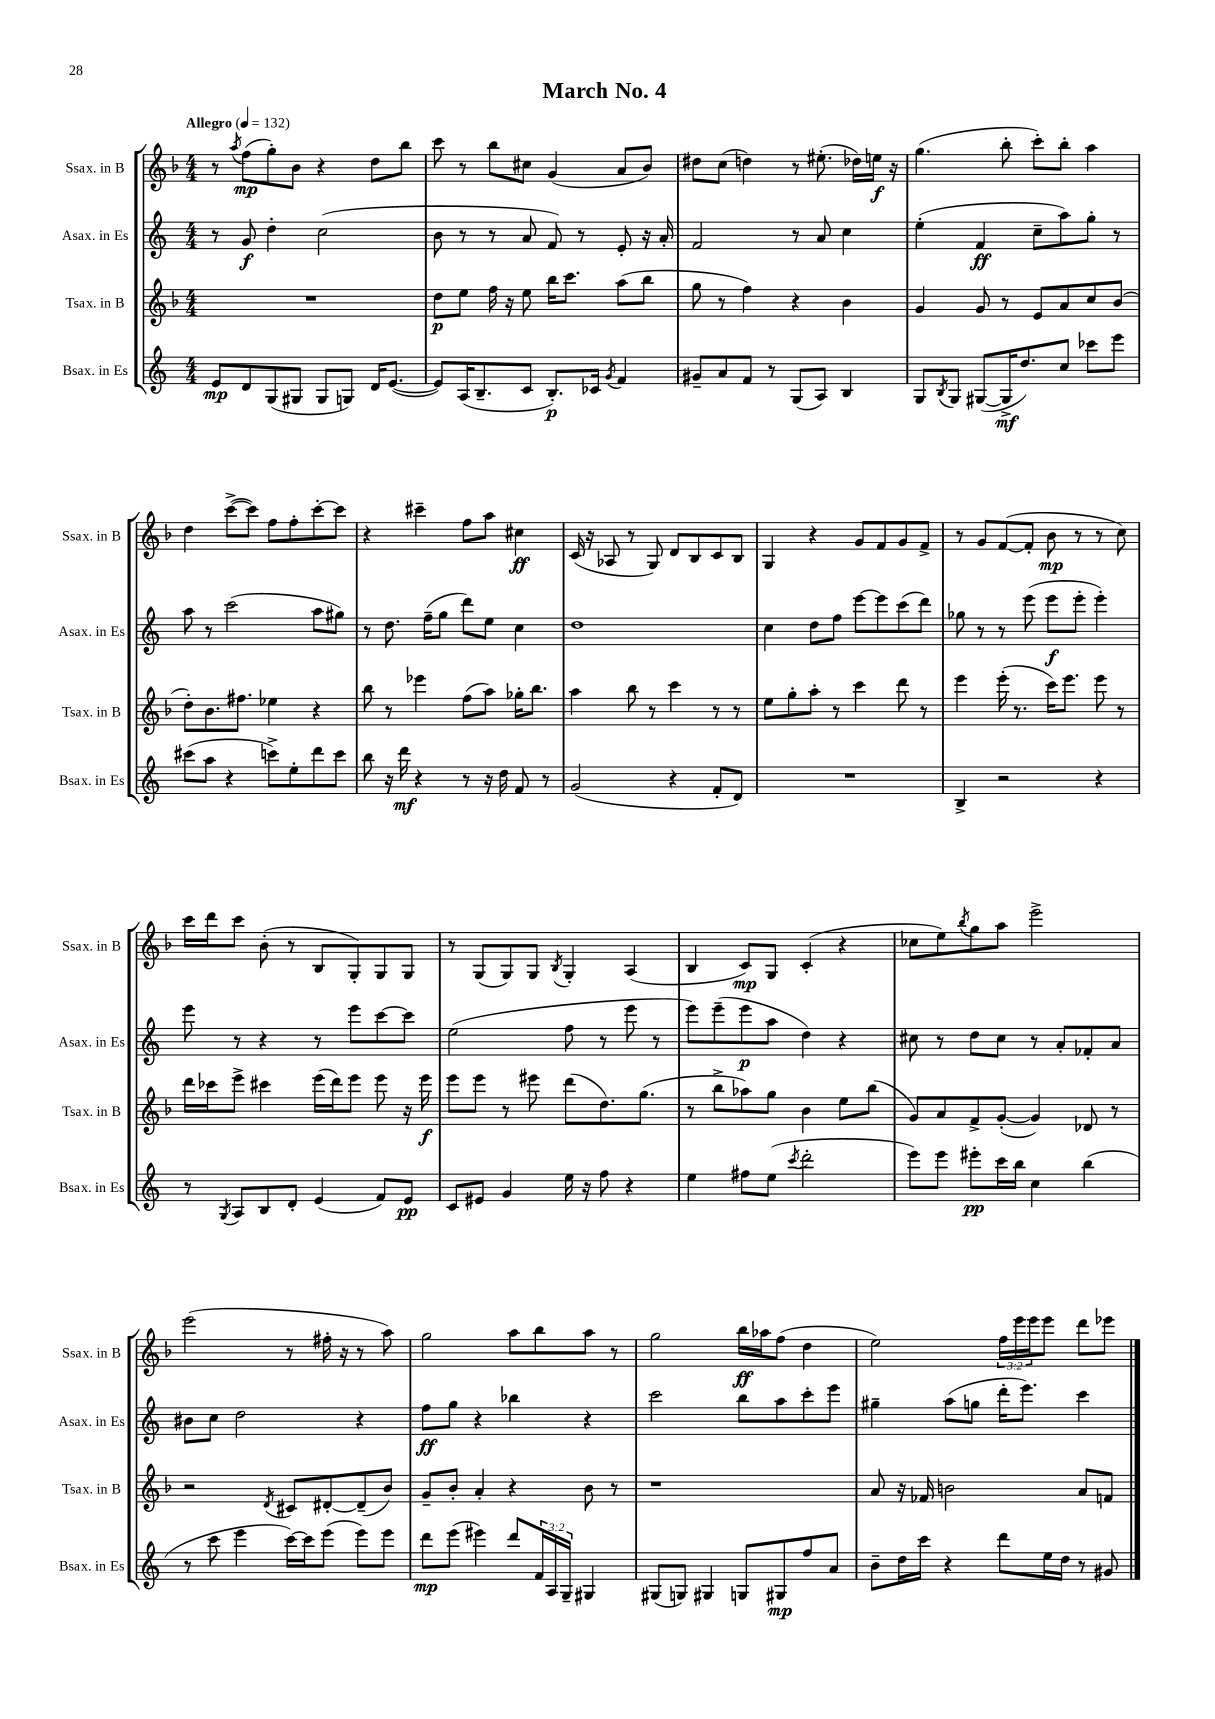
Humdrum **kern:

**kern	**dynam	**kern	**dynam	**kern	**dynam	**kern	**dynam
*part4	*part4	*part3	*part3	*part2	*part2	*part1	*part1
*staff4	*staff4	*staff3	*staff3	*staff2	*staff2	*staff1	*staff1
*I"Bsax. in Es	*	*I"Tsax. in B	*	*I"Asax. in Es	*	*I"Ssax. in B	*
*I'Bsax. in Es	*	*I'Tsax. in B	*	*I'Asax. in Es	*	*I'Ssax. in B	*
*clefG2	*	*clefG2	*	*clefG2	*	*clefG2	*
*k[]	*	*k[b-]	*	*k[]	*	*k[b-]	*
*M4/4	*	*M4/4	*	*M4/4	*	*M4/4	*
*MM132	*	*MM132	*	*MM132	*	*MM132	*
=1	=1	=1	=1	=1	=1	=1	=1
!	!	!	!	!	!	!LO:TX:a:B:t=Allegro	!
8e/L	mp	1r	.	8r	.	8r	.
.	.	.	.	.	.	8qaa/	.
8d/	.	.	.	8g/	f	(8ff\L	mp
(8G/	.	.	.	4dd'\	.	8gg'\)	.
8G#X/J	.	.	.	.	.	8b-\J	.
8G#/L	.	.	.	(2cc\	.	4r	.
8Gn/J)	.	.	.	.	.	.	.
16d/KL	.	.	.	.	.	8dd\L	.
([8.e/J	.	.	.	.	.	.	.
.	.	.	.	.	.	8bb-\J	.
=2	=2	=2	=2	=2	=2	=2	=2
8e/L])	.	8dd\L	p	8b\	.	8ccc\	.
(16A/K	.	8ee\J	.	8r	.	8r	.
8.B~/	.	.	.	.	.	.	.
.	.	16ff\	.	8r	.	8bb-\L	.
.	.	16r	.	.	.	.	.
8c/J	.	8ee\	.	8a/	.	8cc#X\J	.
8.B'/L)	p	16bb-\KL	.	8f/)	.	(4g/	.
.	.	8.ccc\J	.	.	.	.	.
.	.	.	.	8r	.	.	.
16c-X/Jk	.	.	.	.	.	.	.
8qg/	.	.	.	.	.	.	.
4f/	.	(8aa\L	.	8e'/	.	8a/L	.
.	.	8bb-\J	.	16r	.	8b-/J)	.
.	.	.	.	16a'/	.	.	.
=3	=3	=3	=3	=3	=3	=3	=3
8g#X~/L	.	8gg\	.	2f/	.	8dd#X\L	.
8a/	.	8r	.	.	.	(8cc\J	.
8f/J	.	4ff\)	.	.	.	4ddn\)	.
8r	.	.	.	.	.	.	.
(8G/L	.	4r	.	8r	.	8r	.
8A/J)	.	.	.	8a/	.	(8.ee#X'\	.
4B/	.	4b-\	.	4cc\	.	.	.
.	.	.	.	.	.	16dd-X\LL)	.
.	.	.	.	.	.	16een\JJ	f
.	.	.	.	.	.	16r	.
=4	=4	=4	=4	=4	=4	=4	=4
8G/L	.	4g/	.	(4ee'\	.	(4.gg\	.
8qB/	.	.	.	.	.	.	.
8G/J	.	.	.	.	.	.	.
([8G#X/L	.	8g/	.	4f/	ff	.	.
16G#^/K]	mf	8r	.	.	.	8bb-'\	.
8.dd/)	.	.	.	.	.	.	.
.	.	8e/L	.	8cc~\L	.	8ccc'\L)	.
8cc/J	.	8a/	.	8aa\)	.	8bb-'\J	.
8ccc-X\L	.	8cc/	.	8gg'\J	.	4aa\	.
8eee\J	.	(8b-/J	.	8r	.	.	.
!!LO:LB:g=z
=5	=5	=5	=5	=5	=5	=5	=5
(8ccc#X\L	.	8dd'\L)	.	8aa\	.	4dd\	.
8aa\J	.	8.b-\	.	8r	.	.	.
4r	.	.	.	(2ccc\	.	([8ccc^\L	.
.	.	8.ff#X\J	.	.	.	.	.
.	.	.	.	.	.	8ccc\J])	.
8cccn^\L)	.	4ee-X\	.	.	.	8ff\L	.
8ee'\	.	.	.	.	.	8ff'\	.
8ddd\	.	4r	.	8aa\L	.	[8ccc'\	.
8ccc\J	.	.	.	8gg#X\J)	.	8ccc\J]	.
=6	=6	=6	=6	=6	=6	=6	=6
8bb\	.	8bb-\	.	8r	.	4r	.
16r	.	8r	.	8.dd\	.	.	.
16ddd\	mf	.	.	.	.	.	.
4r	.	4eee-X\	.	.	.	4ccc#X~\	.
.	.	.	.	(16ff~\KL	.	.	.
.	.	.	.	8gg\J	.	.	.
8r	.	(8ff\L	.	8ddd\L)	.	8ff\L	.
16r	.	8aa\J)	.	8ee\J	.	8aa\J	.
16dd\	.	.	.	.	.	.	.
8f/	.	16gg-X'\KL	.	4cc\	.	4cc#X\	ff
.	.	8.bb-\J	.	.	.	.	.
8r	.	.	.	.	.	.	.
=7	=7	=7	=7	=7	=7	=7	=7
(2g/	.	4aa\	.	1dd	.	(16c/	.
.	.	.	.	.	.	16r	.
.	.	.	.	.	.	8A-X/	.
.	.	8bb-\	.	.	.	8r	.
.	.	8r	.	.	.	8G/)	.
4r	.	4ccc\	.	.	.	8d/L	.
.	.	.	.	.	.	8B-/	.
8f'/L	.	8r	.	.	.	8c/	.
8d/J)	.	8r	.	.	.	8B-/J	.
=8	=8	=8	=8	=8	=8	=8	=8
1r	.	8ee\L	.	4cc\	.	4G/	.
.	.	8gg'\	.	.	.	.	.
.	.	8aa'\J	.	8dd\L	.	4r	.
.	.	8r	.	8ff\J	.	.	.
.	.	4ccc\	.	[8eee\L	.	8g/L	.
.	.	.	.	8eee\]	.	8f/	.
.	.	8ddd\	.	(8ccc\	.	8g/	.
.	.	8r	.	8ddd\J)	.	8f^/J	.
=9	=9	=9	=9	=9	=9	=9	=9
4B^/	.	4eee\	.	8gg-X\	.	8r	.
.	.	.	.	8r	.	8g/L	.
2r	.	(16eee'\	.	8r	.	([8f/	.
.	.	8.r	.	.	.	.	.
.	.	.	.	(8eee\	.	8f'/J]	.
.	.	16ccc\KL)	.	8eee\L	f	8b-\	mp
.	.	8.eee\J	.	.	.	.	.
.	.	.	.	8eee'\J	.	8r	.
4r	.	8eee\	.	4eee'\)	.	8r	.
.	.	8r	.	.	.	8cc\)	.
!!LO:LB:g=z
=10	=10	=10	=10	=10	=10	=10	=10
8r	.	16ddd\LL	.	8eee\	.	16ccc\LL	.
.	.	16ccc-X\J	.	.	.	16ddd\J	.
8qG/	.	.	.	.	.	.	.
8A/L	.	8eee^\J	.	8r	.	8ccc\J	.
8B/	.	4ccc#X\	.	4r	.	(8b-'\	.
8d'/J	.	.	.	.	.	8r	.
(4e/	.	(16eee\LL	.	8r	.	8B-/L	.
.	.	16ddd\J)	.	.	.	.	.
.	.	8eee\J	.	8eee\L	.	8G'/)	.
8f/L)	.	8eee\	.	[8ccc\	.	8G/	.
8e/J	pp	16r	.	8ccc\J]	.	8G/J	.
.	.	16eee\	f	.	.	.	.
=11	=11	=11	=11	=11	=11	=11	=11
8c/L	.	8eee\L	.	(2ee\	.	8r	.
8e#X/J	.	8eee\J	.	.	.	(8G/L	.
4g/	.	8r	.	.	.	8G/)	.
.	.	8eee#X\	.	.	.	8G/J	.
.	.	.	.	.	.	8qB-/	.
16ee\	.	(8ddd\L	.	8ff\	.	4G'/	.
16r	.	.	.	.	.	.	.
8ff\	.	8.dd\)	.	8r	.	.	.
4r	.	.	.	8eee\	.	(4A/	.
.	.	(8.gg\J	.	.	.	.	.
.	.	.	.	8r	.	.	.
=12	=12	=12	=12	=12	=12	=12	=12
4ee\	.	8r	.	8eee\L)	.	4B-/	.
.	.	8bb-^\L	.	(8eee~\	.	.	.
8ff#X\L	.	8aa-X\)	.	8eee\	p	8c/L)	mp
(8ee\J	.	8gg\J	.	8aa\J	.	8G/J	.
8qccc/	.	.	.	.	.	.	.
2ddd'\	.	4b-\	.	4dd\)	.	(4c'/	.
.	.	8ee\L	.	4r	.	4r	.
.	.	(8bb-\J	.	.	.	.	.
=13	=13	=13	=13	=13	=13	=13	=13
8eee\L)	.	8g/L)	.	8cc#X\	.	8cc-X\L	.
8eee\J	.	8a/	.	8r	.	8ee\)	.
.	.	.	.	.	.	8qbb-/	.
8eee#X'\L	pp	8f^/	.	8dd\L	.	8gg\	.
16ccc\L	.	([8g'/J	.	8cc#\J	.	8aa\J	.
16bb\JJ	.	.	.	.	.	.	.
4cc\	.	4g/])	.	8r	.	2eee^\	.
.	.	.	.	8a'/L	.	.	.
(4bb\	.	8d-X/	.	8f-X'/	.	.	.
.	.	8r	.	8a/J	.	.	.
!!LO:LB:g=z
=14	=14	=14	=14	=14	=14	=14	=14
8r	.	2r	.	8b#X\L	.	(2eee\	.
8ccc\	.	.	.	8cc\J	.	.	.
4eee\	.	.	.	2dd\	.	.	.
.	.	8qd/	.	.	.	.	.
[16ccc\LL)	.	8c#X/L	.	.	.	8r	.
16ccc\J]	.	.	.	.	.	.	.
(8eee\J	.	[8d#X'/	.	.	.	16ff#X'\	.
.	.	.	.	.	.	16r	.
8eee\L)	.	(8d#~/]	.	4r	.	8r	.
8eee\J	.	8b-/J)	.	.	.	8aa\)	.
=15	=15	=15	=15	=15	=15	=15	=15
8ddd\L	mp	8g~/L	.	8ff\L	ff	2gg\	.
(8eee\J	.	8b-'/J	.	8gg\J	.	.	.
4eee#X\)	.	4a'/	.	4r	.	.	.
8ddd/L	.	4r	.	4bb-X\	.	8aa\L	.
24f/L	.	.	.	.	.	8bb-\	.
24A/	.	.	.	.	.	.	.
24G~/JJ	.	.	.	.	.	.	.
4G#X/	.	8b-\	.	4r	.	8aa\J	.
.	.	8r	.	.	.	8r	.
=16	=16	=16	=16	=16	=16	=16	=16
(8G#X/L	.	1r	.	2ccc\	.	2gg\	.
8Gn/J)	.	.	.	.	.	.	.
4G#X/	.	.	.	.	.	.	.
8Gn/L	.	.	.	8bb\L	.	16bb-\LL	ff
.	.	.	.	.	.	16aa-X\J	.
8G#X/	mp	.	.	8aa\	.	(8ff\J	.
8ff/	.	.	.	8ccc'\	.	4dd\	.
8a/J	.	.	.	8eee\J	.	.	.
=17	=17	=17	=17	=17	=17	=17	=17
8b~\L	.	8a/	.	4gg#X~\	.	2ee\)	.
16dd\L	.	16r	.	.	.	.	.
16ccc\JJ	.	16f-X/	.	.	.	.	.
4r	.	2bn\	.	(8aa\L	.	.	.
.	.	.	.	8ggn\J	.	.	.
8ddd\L	.	.	.	16ddd'\KL	.	24ff\LL	.
.	.	.	.	.	.	24eee\	.
.	.	.	.	8.eee\J)	.	.	.
.	.	.	.	.	.	24eee\J	.
16ee\L	.	.	.	.	.	8eee\J	.
16dd\JJ	.	.	.	.	.	.	.
8r	.	8a/L	.	4ccc\	.	8ddd\L	.
8g#X/	.	8fn/J	.	.	.	8eee-X\J	.
==	==	==	==	==	==	==	==
*-	*-	*-	*-	*-	*-	*-	*-
